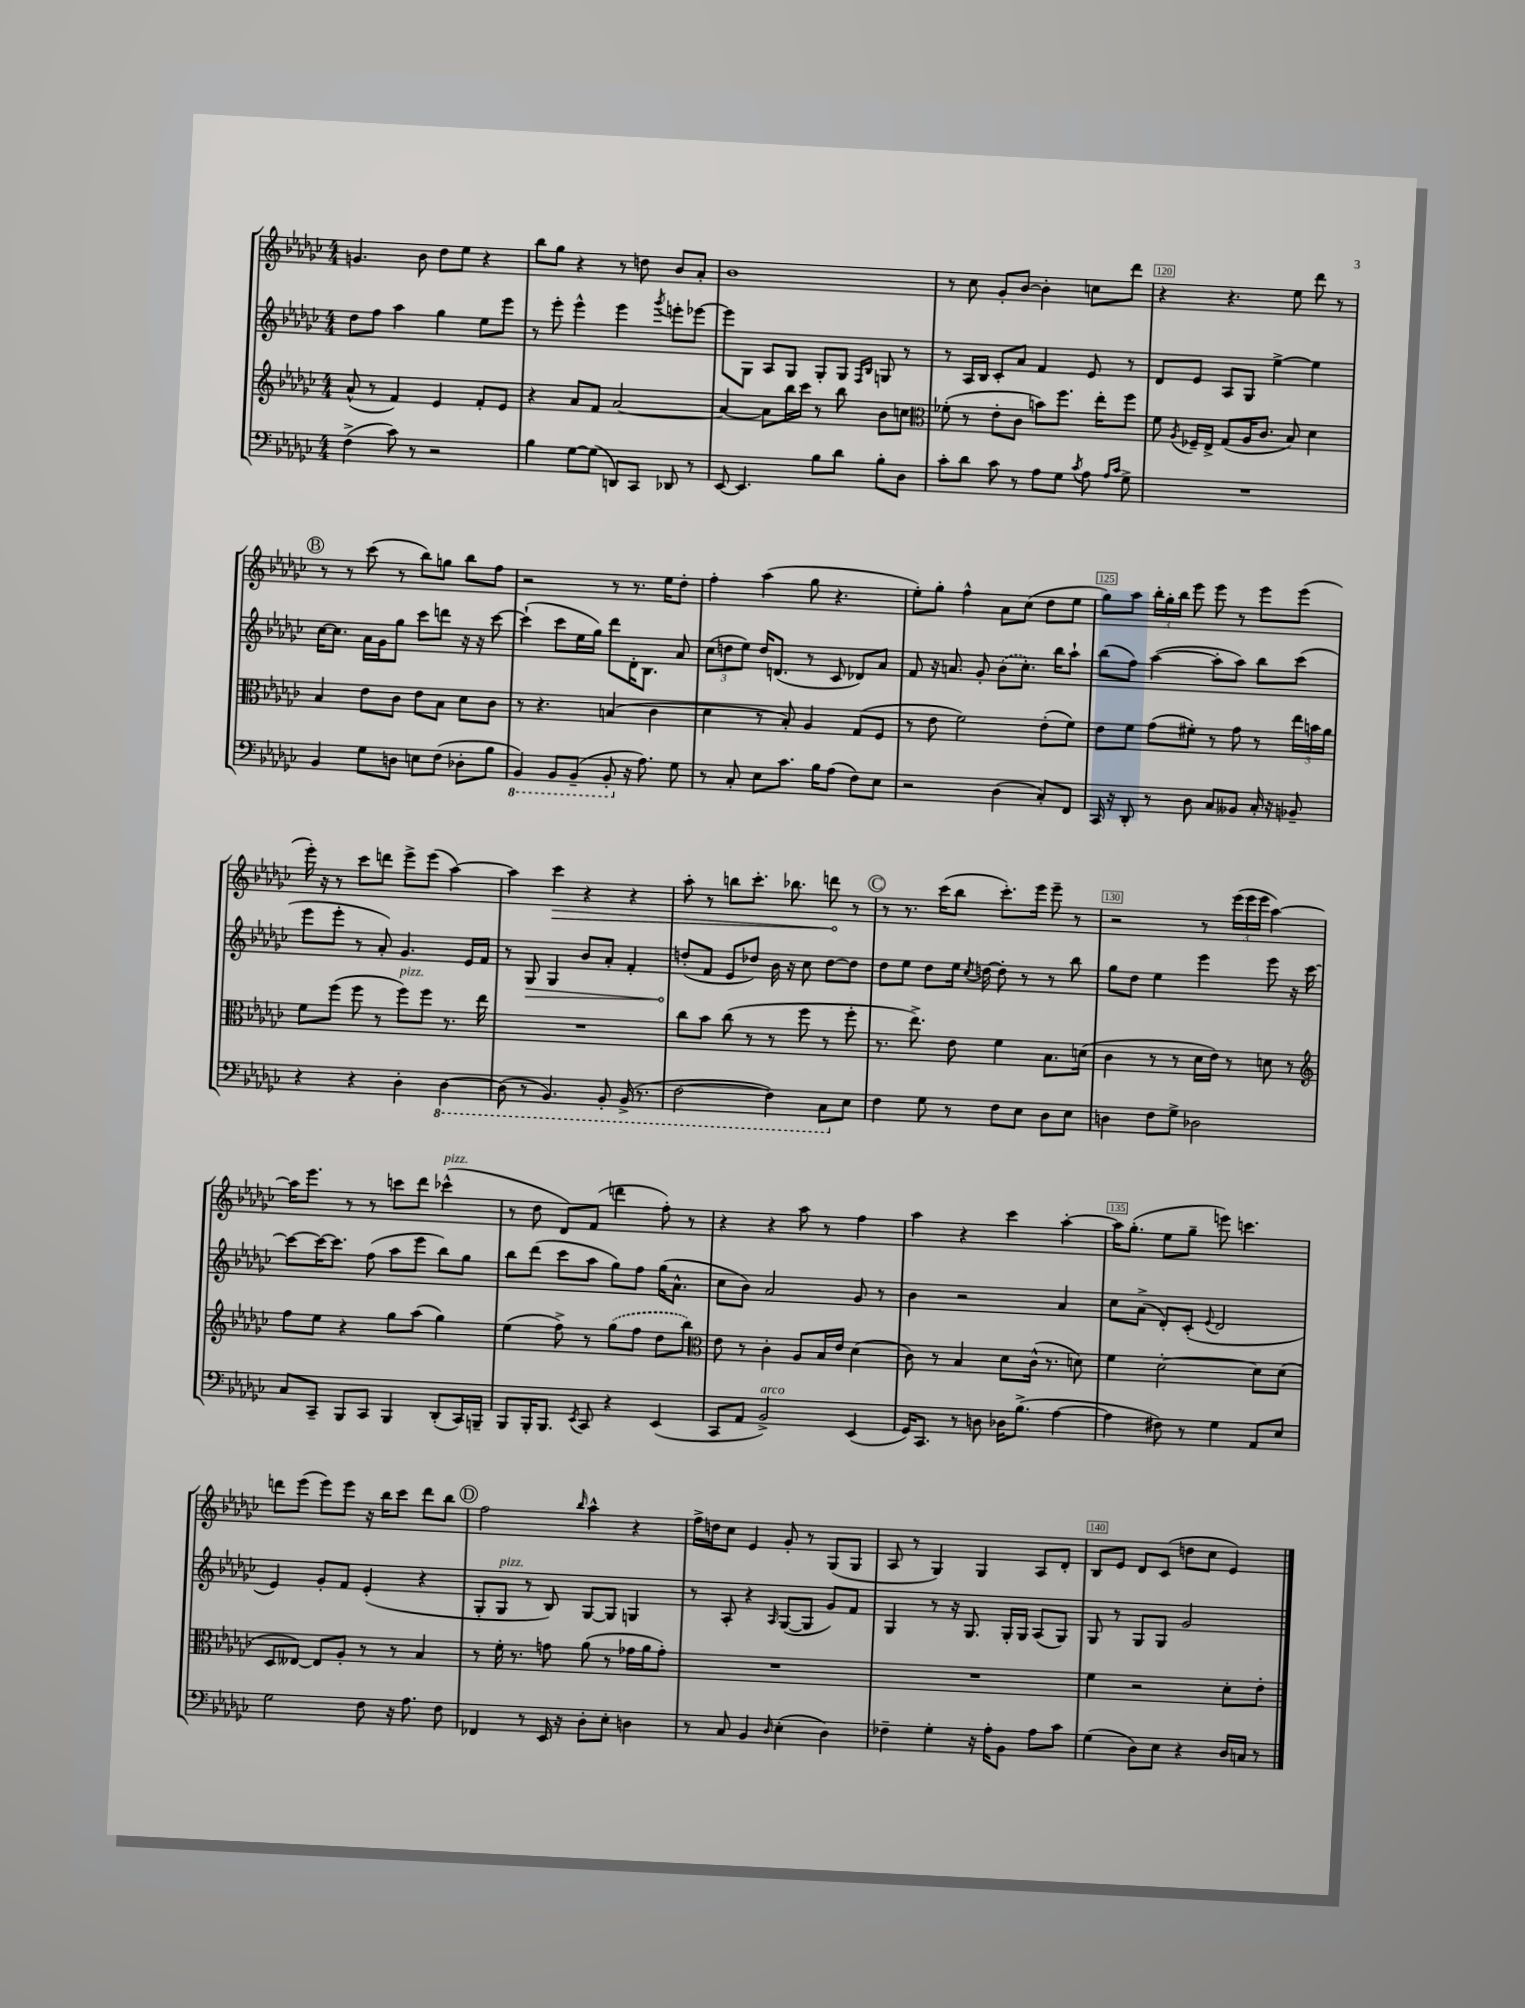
<<
\new StaffGroup <<
\new Staff = "s0" {
    \clef treble \key ges \major \numericTimeSignature \time 4/4
    \autoBeamOff g'4. bes'8 des''8[ ees''8] r4 |
    bes''8[ ges''8] r4 r8 d''8 bes'8[ aes'8]-. |
    bes'1 |
    r8 ces''8 ges'8[-. bes'8]~ bes'4-. c''8[ des'''8] |
    r4 r4. ees''8 des'''8 r8 |
    \mark \markup { \circle "B" } r8 r8 ces'''8( r8 bes''8[) g''8] bes''8[ f''8] |
    r2 r8 r8. ees''16[ des''8]-. |
    f''4-. aes''4( ges''8 r4. |
    ees''8[-.) ges''8]-. f''4-^ aes'8[ ces''8]( des''8[ ees''8] |
    ges''8[) aes''8] \tuplet 3/2 { bes''16[-. ges''16-. bes''16] } ees'''8 ees'''8 r8 ees'''8[ ees'''8]( |
    ees'''16-.) r16 r8 ces'''8[ d'''8] ees'''8[-> ees'''8]( aes''4~) |
    aes''4 \once \override Hairpin.circled-tip = ##t ces'''4\> r4 r4 |
    aes''8-. r8 b''8[ ces'''8.]-. bes''8. d'''8\! r8 |
    \mark \markup { \circle "C" } r8 r8. ces'''16[( bes''8] ces'''8.[-.) ees'''16] ees'''8-- r8 |
    r2 r8 \tuplet 3/2 { ees'''16[( ees'''16 ees'''16] } aes''4~) |
    aes''16[ ees'''8.] r8 r8 c'''8[ des'''8] ces'''4-^^\markup { \italic "pizz." }( |
    r8 des''8 des'8[) f'8]( d'''4 f''8-.) r8 |
    r4 r4 aes''8 r8 f''4 |
    aes''4 r4 ces'''4 aes''4~-. |
    aes''16[ ges''8.]-.( ees''8[ ges''8]-- e'''8) c'''4. |
    d'''8[ ees'''8]( ees'''8[) ees'''8] r16 bes''16[ ces'''8] d'''8[ bes''8] |
    \mark \markup { \circle "D" } f''2 \grace { bes''16 } aes''4-^ r4 |
    f''16[-> d''16 ces''8] ees'4 ges'8-. r8 ges8[( ges8] |
    aes8 r8 ges4) ges4 aes8[ des'8]-. |
    bes8[ ees'8] des'8[ ces'8]( d''8[ ces''8] ees'4) \bar "|." |
}
\new Staff = "s1" {
    \clef treble \key ges \major \numericTimeSignature \time 4/4
    \autoBeamOff des''8[ f''8] aes''4 ges''4 ees''8[ ees'''8] |
    r8 ees'''8-. ees'''4-^ ees'''4 \acciaccatura { ges'''8 } e'''8[-. ees'''8]~ |
    ees'''8[ ges8] aes8[ ges8] ges8[-. ges8] \grace { f16[ bes16] } g8 r8 |
    r8 aes16[ bes16] ces'8[-. aes'8] f'4 ees'8 r8 |
    des'8[ ees'8] aes8[ ges8] ees''4~-> ees''4 |
    \mark \markup { \circle "B" } ces''16[~ ces''8.] aes'16[ ges'16 ges''8] ces'''8[ d'''8] r16 r16 ces'''8~ |
    ces'''4-!( ces'''8[ ees''16 ges''16]) des'''8[ des'16-. bes8.] aes'8 |
    \tuplet 3/2 { ces''8[( d''8 ees''8]) } d''16[ d'8.]( r8 ces'8 des'8[) aes'8] |
    f'8 r16 a'8. ges'8-. \once \slurDashed bes'8[( ces''8.]-.) bes''16[ aes''8]-! |
    bes''8[( f''8]) aes''4~( aes''8[-. aes''8]) bes''8[ ces'''8]( |
    ees'''8[ ees'''8]-. r8 aes'8-.) ges'4. ees'16[ f'16] |
    r8 \once \override Hairpin.circled-tip = ##t ges8\> ges4 bes'8[ aes'8]-. f'4-. |
    d''8[-.\!( f'8] ees'8[ des''8]) bes'16 r16 ces''8 des''8[~ des''8] |
    \mark \markup { \circle "C" } des''8[ ees''8] des''8[ ees''16] \acciaccatura { ces''8 } d''16~ d''8-. r8 r8 bes''8 |
    ges''8[ des''8] ees''4 ees'''4 ees'''8 r16 ces'''16~ |
    ces'''8[~ ces'''16~ ces'''8.] f''8( aes''8[ ees'''8] bes''8[) ges''8] |
    bes''8[ des'''8]( ces'''8[ aes''8] ges''8[) f''8] ges''16[( aes'8.]-^ |
    ces''8[ bes'8]) aes'2 ges'8 r8 |
    bes'4 r2 aes'4 |
    ces''8[ aes'8]->( des'8[-.) ces'8]-.( \appoggiatura { ees'8 } des'2 |
    ees'4) ges'8[-. f'8] ees'4-.( r4 |
    \mark \markup { \circle "D" } ges8[-. ges8]^\markup { \italic "pizz." } r8 bes8) ges8[~ ges8] g4 |
    r8 aes8-. r4 \grace { aes16 } ges8[~( ges8] ges'8[) f'8] |
    ges4 r8 r16 ges8. ges16[-. ges16] aes8[( ges8]) |
    ges8 r8 ges8[ ges8] ges'2 \bar "|." |
}
\new Staff = "s2" {
    \clef treble \key ges \major \numericTimeSignature \time 4/4
    \autoBeamOff aes'8-^( r8 f'4) ees'4 f'8[-. ees'8] |
    r4 aes'8[ f'8] aes'2~ |
    aes'4~ aes'8[ bes''16 ces'''16] r8 bes''8 bes'8[ c''8] |
    \clef alto fes'8-.( r8 ees'8[-. ces'8] b'8[) f''8.] ees''16[-. f''8] |
    f'8 \acciaccatura { aes8 } fes16[-- ees16]-> ges8[( aes16 ces'8.] bes8) des'4 |
    \mark \markup { \circle "B" } bes4 ees'8[ ces'8] ees'8[ bes8] des'8[ ces'8] |
    r8 r4. b4( ces'4 |
    des'4 r8 bes8-.) aes4 ges8[( f8] |
    r8 ees'8 f'2) ees'8[-.( f'8]) |
    ees'8[ f'8] ges'8[( fis'8]-.) r8 ges'8 r8 \tuplet 3/2 { ees''16[ b'16 aes'16] } |
    f'8[ f''8]( f''8 r8 f''8[^\markup { \italic "pizz." }) f''8] r8. ees''16 |
    R1 |
    ces''8[ bes'8] ces''8( r8 r8 f''8 r8 f''8-. |
    \mark \markup { \circle "C" } r8. ees''8.->) ees'8 f'4 bes8.[ d'16]( |
    ces'4 r8 r8 des'16[ ees'16]) r8 d'8 r8 |
    \clef treble f''8[ ees''8] r4 ges''8[ aes''8]( ges''4) |
    ees''4( f''8->) r8 \once \slurDashed ges''8[( f''8] des''8[ bes''8]) |
    \clef alto ees'8 r8 ces'4-. aes8[ bes16 ees'16] des'4( |
    ces'8) r8 bes4 des'8[ ces'16]-^( r8. d'8) |
    f'4 des'2~-. des'8[ des'8]( |
    des8[ eeses8]~) eeses8[ aes8]-. r8 r8 bes4 |
    \mark \markup { \circle "D" } r8 f'16-. r8. g'8 aes'8( r8 ges'16[ aes'16 ges'8]-.) |
    R1 |
    R1 |
    f'4 r2 des'8[-. ees'8]-. \bar "|." |
}
\new Staff = "s3" {
    \clef bass \key ges \major \numericTimeSignature \time 4/4
    \autoBeamOff f4->( ces'8) r8 r2 |
    bes4 ges8[~ ges8]( d,8[) ces,8] des,8 r8 |
    ees,8~ ees,4. bes8[ des'8] bes8[-. des8] |
    ces'8[-. des'8] ces'8 r8 aes8[ ges8] \acciaccatura { ces'8 } aes8 \grace { aes16[ ces'16] } ges8-> |
    R1 |
    \mark \markup { \circle "B" } bes,4 ges8[ d8] e8[ f8]( des8[-. bes8] |
    \ottava #-1 bes,,4) bes,,8[ bes,,8]--( bes,,8-. \ottava #0 r16 aes8.) ges8 |
    r8 ces8-. ees8[ ces'8.] bes16[ aes8]( f8[) ees8] |
    r2 des4( ces8[-.) f,8] |
    ces,16 r16 des,8-. r8 des8 ces8[ beses,8] ces16-. r16 bes,8-- |
    r4 r4 des4-. \ottava #-1 des,4~ |
    des,8( r8 bes,,4.) bes,,8-. bes,,16->( r8. |
    f,2~ f,4) ces,8[ \ottava #0 ees8] |
    \mark \markup { \circle "C" } f4 ges8 r8 f8[ ees8] des8[ ees8] |
    d4 f8[ ges8]-> des2 |
    ces8[ ces,8]-- bes,,8[ ces,8] bes,,4 des,8[-.( ces,16) b,,16]-- |
    bes,,8[ bes,,16-. bes,,8.] \acciaccatura { ees,8 } ces,8 r4 ees,4( |
    ces,8[ aes,8] bes,2->^\markup { \italic "arco" }) ees,4( |
    ges,16[) ces,8.] r8 d8 des16[ bes8.]->( aes4~ |
    aes4 fis8) r8 ges4 aes,8[ ees8] |
    ges2 f8 r16 aes8. f8 |
    \mark \markup { \circle "D" } fes,4 r8 ees,16 r16 des8[-. ees8]-. d4 |
    r8 ces8 bes,4 \grace { des16 } ees4-.( des4) |
    fes4-- ges4-. r16 aes16[-. bes,8] aes8[ ces'8] |
    ges4( des8[) ees8] r4 des16[ c16] r8 \bar "|." |
}
>>
>>
\layout { \context { \Score currentBarNumber = #116 \override BarNumber.break-visibility = ##(#f #t #t) barNumberVisibility = #(every-nth-bar-number-visible 5) \override BarNumber.stencil = #(make-stencil-boxer 0.1 0.3 ly:text-interface::print) } }
